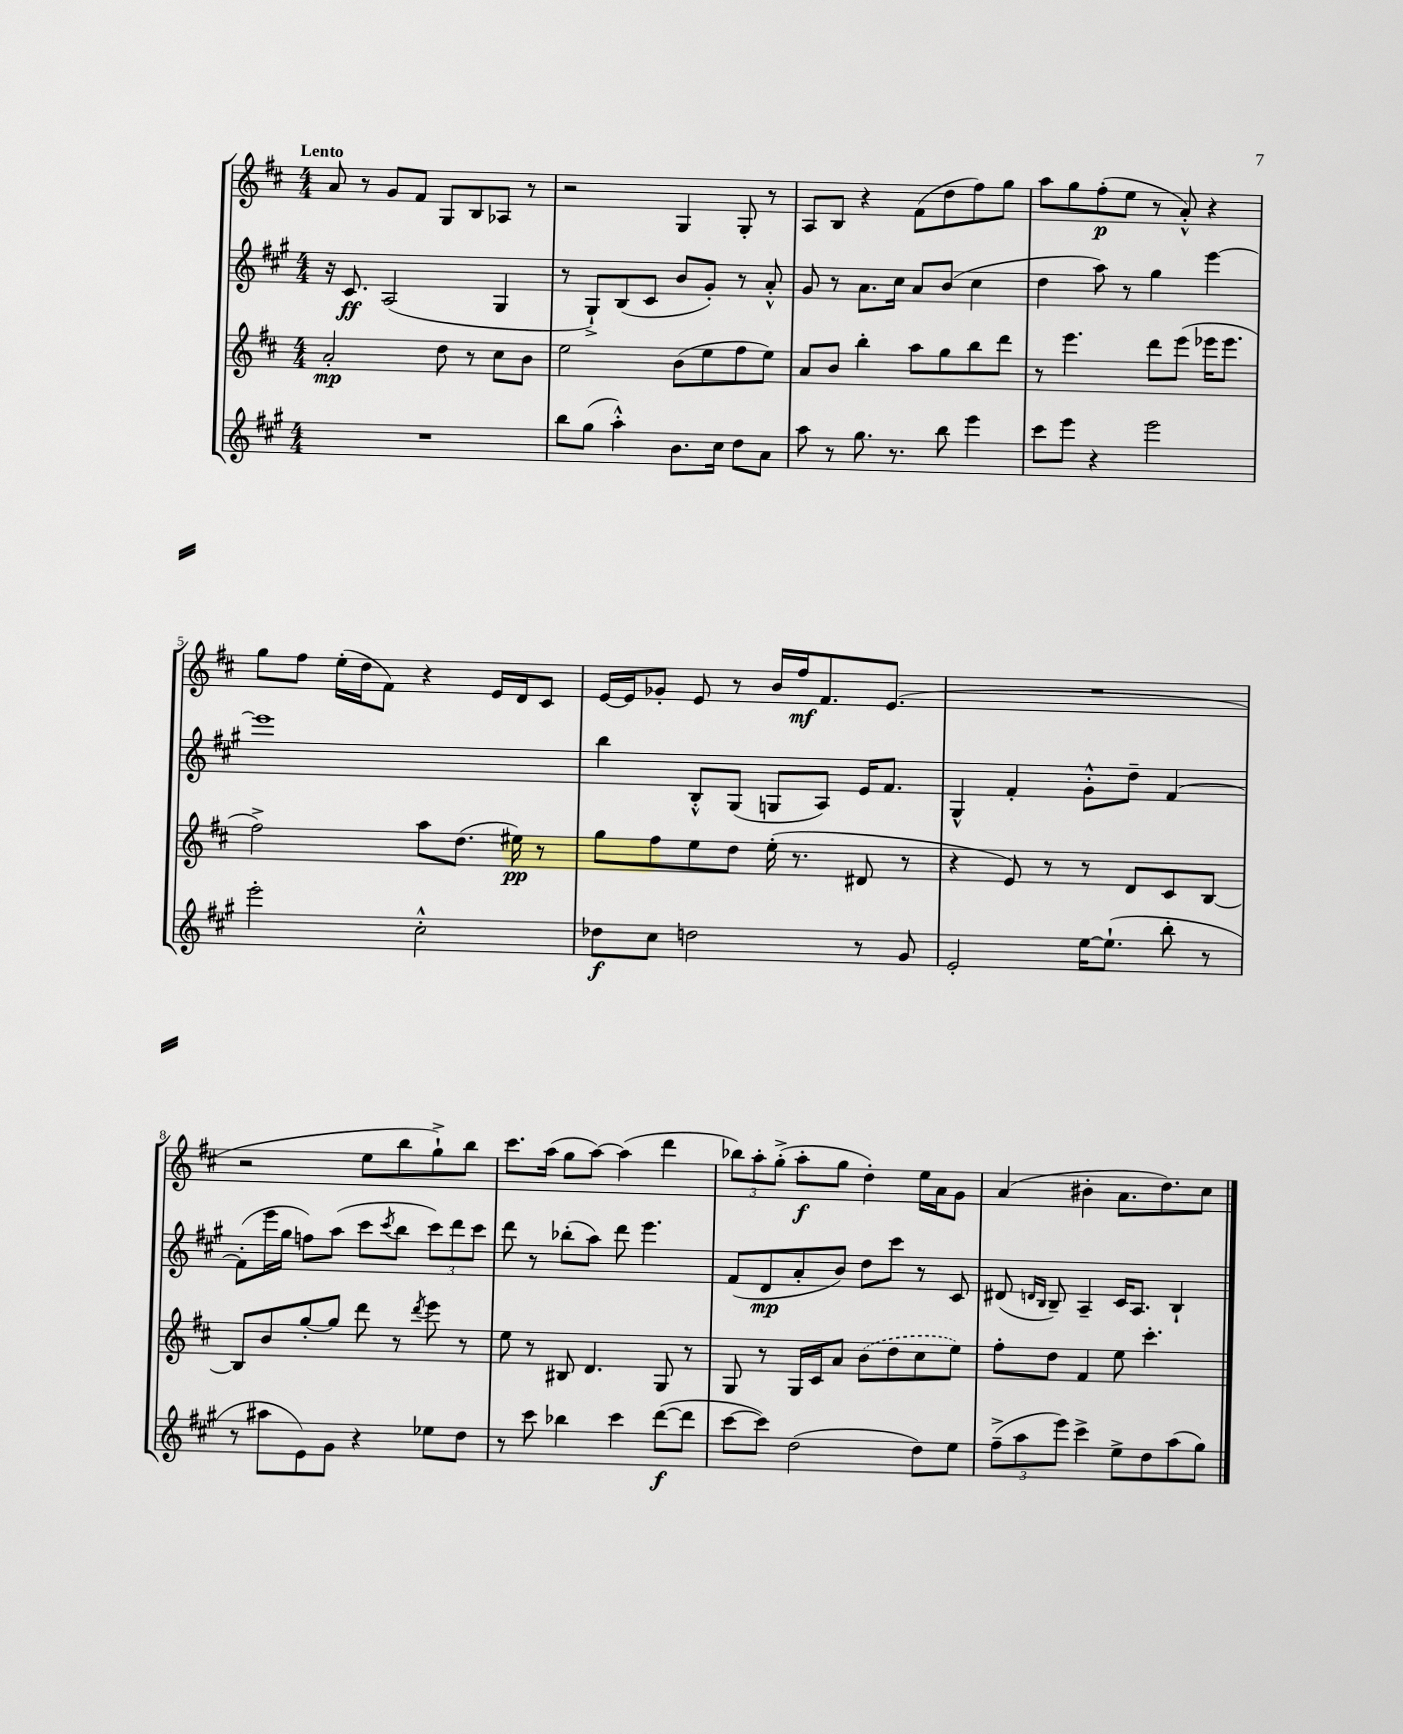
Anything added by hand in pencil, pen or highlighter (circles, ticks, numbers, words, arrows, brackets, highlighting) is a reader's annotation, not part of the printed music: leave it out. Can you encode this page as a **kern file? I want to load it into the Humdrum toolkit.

**kern	**dynam	**kern	**dynam	**kern	**dynam	**kern	**dynam
*part4	*part4	*part3	*part3	*part2	*part2	*part1	*part1
*staff4	*staff4	*staff3	*staff3	*staff2	*staff2	*staff1	*staff1
*clefG2	*	*clefG2	*	*clefG2	*	*clefG2	*
*k[f#c#g#]	*	*k[f#c#]	*	*k[f#c#g#]	*	*k[f#c#]	*
*M4/4	*	*M4/4	*	*M4/4	*	*M4/4	*
=1	=1	=1	=1	=1	=1	=1	=1
!	!	!	!	!	!	!LO:TX:a:B:t=Lento	!
1r	.	2a'/	mp	16r	.	8a/	.
.	.	.	.	8.c#/	ff	.	.
.	.	.	.	.	.	8r	.
.	.	.	.	(2A/	.	8g/L	.
.	.	.	.	.	.	8f#/J	.
.	.	8dd\	.	.	.	8G/L	.
.	.	8r	.	.	.	8B/	.
.	.	8cc#\L	.	4G#/	.	8A-X/J	.
.	.	8b\J	.	.	.	8r	.
=2	=2	=2	=2	=2	=2	=2	=2
8bb\L	.	2ee\	.	8r	.	2r	.
(8gg#\J	.	.	.	8G#`^/L)	.	.	.
4aa'^^\)	.	.	.	(8B/	.	.	.
.	.	.	.	8c#/J	.	.	.
8.b\L	.	(8b\L	.	8b/L	.	4G/	.
.	.	8ee\	.	8g#'/J)	.	.	.
16cc#\Jk	.	.	.	.	.	.	.
8dd\L	.	8ff#\	.	8r	.	8G'/	.
8a\J	.	8ee\J)	.	8a'^^/	.	8r	.
=3	=3	=3	=3	=3	=3	=3	=3
8aa\	.	8a/L	.	8g#/	.	8A/L	.
8r	.	8b/J	.	8r	.	8B/J	.
8.gg#\	.	4bb'\	.	8.a\L	.	4r	.
8.r	.	.	.	16cc#\Jk	.	.	.
.	.	8aa\L	.	8a/L	.	(8f#\L	.
8bb\	.	8gg\	.	(8b/J	.	8dd\	.
4eee\	.	8bb\	.	4cc#\	.	8ff#\)	.
.	.	8ddd\J	.	.	.	8gg\J	.
=4	=4	=4	=4	=4	=4	=4	=4
8ccc#\L	.	8r	.	4dd\	.	8aa\L	.
8eee\J	.	4.eee\	.	.	.	8gg\	.
4r	.	.	.	8aa\)	.	(8ff#'\	p
.	.	.	.	8r	.	8ee\J	.
2eee\	.	8ddd\L	.	4gg#\	.	8r	.
.	.	(8eee\J	.	.	.	8a'^^/)	.
.	.	16eee-X\KL	.	[4eee\	.	4r	.
.	.	8.eee-\J	.	.	.	.	.
!!LO:LB:g=z
=5	=5	=5	=5	=5	=5	=5	=5
2eee'\	.	2ff#^\)	.	1eee]	.	8gg\L	.
.	.	.	.	.	.	8ff#\J	.
.	.	.	.	.	.	(16ee'\LL	.
.	.	.	.	.	.	16dd\J	.
.	.	.	.	.	.	8f#\J)	.
2cc#'^^\	.	8aa\L	.	.	.	4r	.
.	.	(8.dd\J	.	.	.	.	.
.	.	.	.	.	.	16e/LL	.
.	.	16ee#X\)	pp	.	.	16d/J	.
.	.	8r	.	.	.	8c#/J	.
=6	=6	=6	=6	=6	=6	=6	=6
8dd-X\L	f	8gg\L	.	4bb\	.	[16e/LL	.
.	.	.	.	.	.	16e/J]	.
8cc#\J	.	8ff#\	.	.	.	8g-X'/J	.
2ddn\	.	8ee\	.	8B'^^/L	.	8e/	.
.	.	8dd\J	.	(8G#/J	.	8r	.
.	.	(16ee'\	.	8Gn/L	.	16b/LL	.
.	.	8.r	.	.	.	16ff#/J	mf
.	.	.	.	8A/J)	.	8.f#/	.
8r	.	8d#X/	.	16e/KL	.	.	.
.	.	.	.	8.f#/J	.	(8.e/J	.
8g#/	.	8r	.	.	.	.	.
=7	=7	=7	=7	=7	=7	=7	=7
2e'/	.	4r	.	4G#^^/	.	1r	.
.	.	8e/)	.	4f#'/	.	.	.
.	.	8r	.	.	.	.	.
[16ee\KL	.	8r	.	8g#'^^\L	.	.	.
(8.ee`\J]	.	.	.	.	.	.	.
.	.	8d/L	.	8dd~\J	.	.	.
8bb'\	.	8c#/	.	[4f#/	.	.	.
8r	.	[8B/J	.	.	.	.	.
!!LO:LB:g=z
=8	=8	=8	=8	=8	=8	=8	=8
8r	.	8B/L]	.	(8f#'\L]	.	2r	.
8aa#X\L	.	8b/	.	16eee\L	.	.	.
.	.	.	.	16gg#\JJ	.	.	.
8e\)	.	[8gg'/	.	8ffn\L)	.	.	.
8g#\J	.	8gg/J]	.	(8aa\J	.	.	.
4r	.	8ddd\	.	8ccc#\L	.	8ee\L	.
.	.	.	.	8qccc#/	.	.	.
.	.	8r	.	8bb\J	.	8bb\	.
.	.	8qddd/	.	.	.	.	.
8ee-X\L	.	8eee\	.	12ccc#\L)	.	8gg`^\)	.
.	.	.	.	12ddd\	.	.	.
8dd\J	.	8r	.	.	.	8bb\J	.
.	.	.	.	12ccc#\J	.	.	.
=9	=9	=9	=9	=9	=9	=9	=9
8r	.	8ee\	.	8ddd\	.	8.ccc#\L	.
8ccc#\	.	8r	.	8r	.	.	.
.	.	.	.	.	.	(16aa\Jk	.
4bb-X\	.	8B#X/	.	(8bb-X'\L	.	8gg\L	.
.	.	4.d/	.	8aa\J)	.	[8aa\J)	.
4ccc#\	.	.	.	8ddd\	.	(4aa\]	.
.	.	.	.	4.eee\	.	.	.
([8ddd\L	f	8G/	.	.	.	4ddd\	.
8ddd\J]	.	8r	.	.	.	.	.
=10	=10	=10	=10	=10	=10	=10	=10
[8ccc#\L	.	8G/	.	(8f#/L	.	12bb-X\L)	.
.	.	.	.	.	.	12aa'\	.
8ccc#\J])	.	8r	.	8d/	mp	.	.
.	.	.	.	.	.	(12gg'^\J	.
(2dd\	.	16G/LL	.	8a'/	.	8aa'\L	f
.	.	16c#/J	.	.	.	.	.
.	.	8a/J	.	8b/J)	.	8gg\J	.
.	.	(8b\L	.	8dd\L	.	4dd'\)	.
.	.	8dd\	.	8ccc#\J	.	.	.
8dd\L)	.	8cc#\	.	8r	.	16ee\LL	.
.	.	.	.	.	.	16a\J	.
8ee\J	.	8ee\J)	.	8c#/	.	8g\J	.
=11	=11	=11	=11	=11	=11	=11	=11
(12ff#~^\L	.	8ff#'\L	.	(8d#X/	.	(4a/	.
12aa\	.	.	.	.	.	.	.
.	.	.	.	16qqdn/LL	.	.	.
.	.	.	.	16qqB/JJ	.	.	.
.	.	8dd\J	.	8B~/)	.	.	.
12eee\J)	.	.	.	.	.	.	.
4ccc#^\	.	4f#/	.	4A~/	.	4b#X'\	.
8ee^\L	.	8ee\	.	16c#/KL	.	8.a\L	.
.	.	.	.	8.A/J	.	.	.
8dd\	.	4.ccc#'\	.	.	.	.	.
.	.	.	.	.	.	8.dd\)	.
(8aa\	.	.	.	4B`/	.	.	.
8gg#\J)	.	.	.	.	.	8cc#\J	.
==	==	==	==	==	==	==	==
*-	*-	*-	*-	*-	*-	*-	*-
